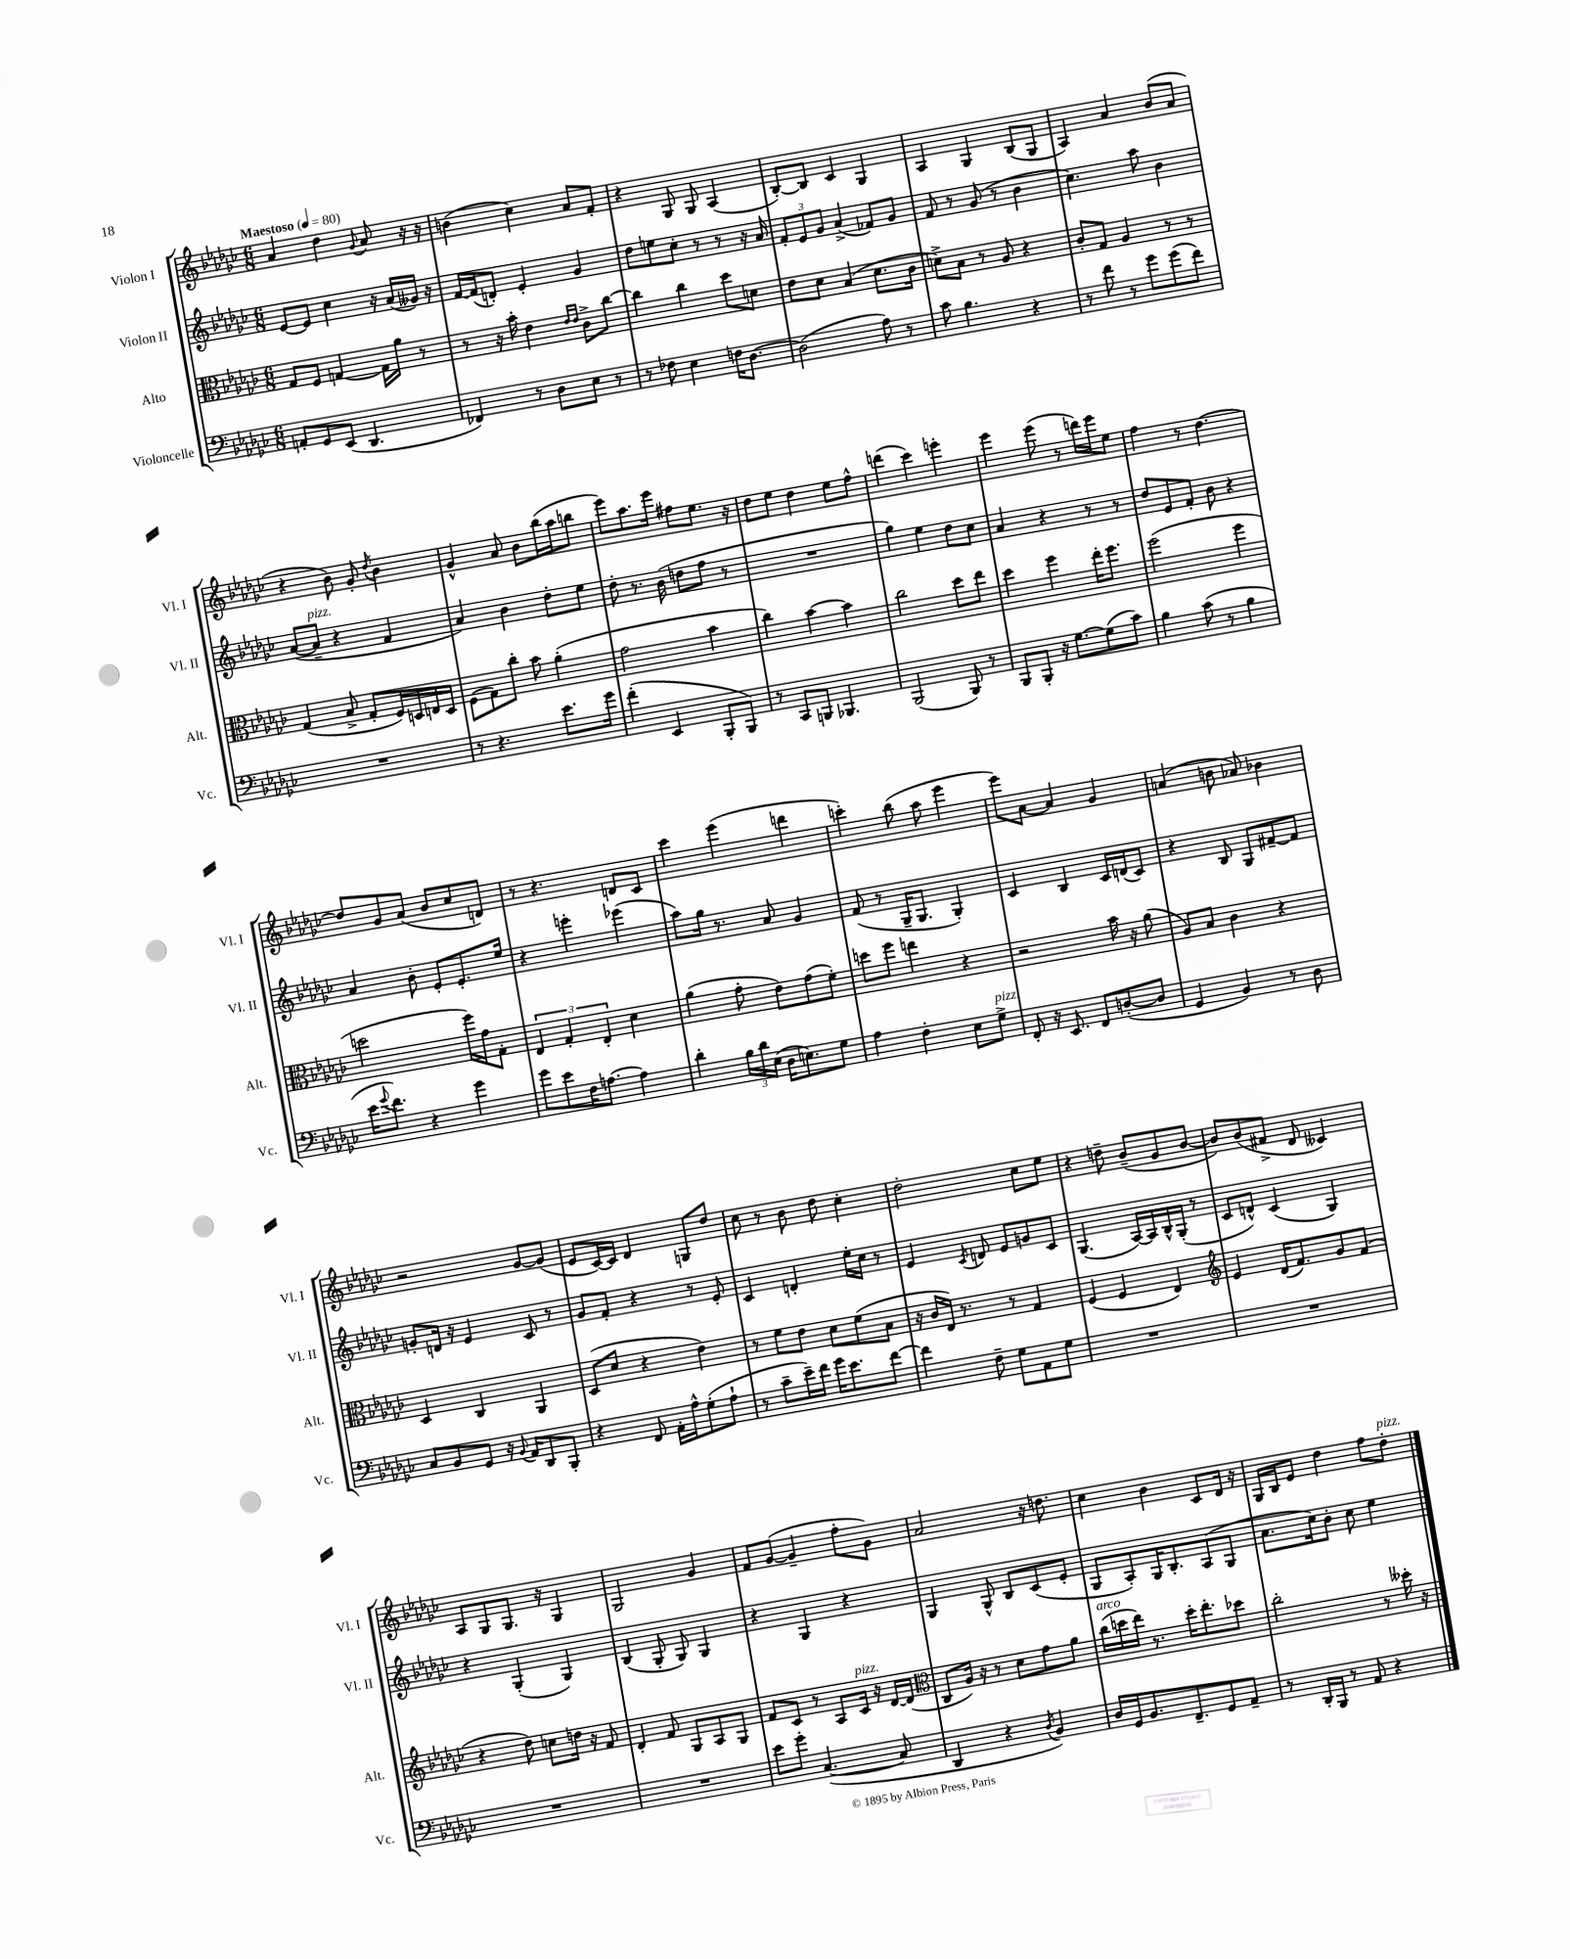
<<
\new StaffGroup <<
\new Staff = "s0" \with { instrumentName = "Violon I" shortInstrumentName = "Vl. I" } {
    \clef treble \key ges \major \numericTimeSignature \time 6/8 \tempo "Maestoso" 4 = 80
    aes'4 des''4 \appoggiatura { ges'8 } aes'8 r16 r16 |
    b'4( ces''4) aes'8 f'8-. |
    r4 ges8 ges8 aes4( |
    bes8~-.) bes8 ces'4 ges4 |
    aes4 ges4 bes8( ges8 |
    aes4) aes'4 bes'8( aes'8 |
    r4 bes'8) ges'8-. \acciaccatura { des''8 } bes'4 |
    ges'4-^ aes'8 bes'8 bes''16( aes''16 b''8 |
    ees'''8) aes''8. ees'''16 fis''8 ees''8. r16 |
    des''8 ees''8 des''4 ees''8 f''8-^ |
    d'''4( ces'''4) e'''4-. |
    ees'''4 ees'''8( r8 d'''16) ees'''16 ees''8 |
    f''4 r8 des''4.~ |
    des''8 ges'8 aes'8( bes'8 ces''8 d'8) |
    r8 r4. d'8 ces'8 |
    ces'''4 ees'''4( d'''4 |
    c'''4-.) bes''8( aes''8 ees'''4 |
    ees'''8) aes'8~ aes'4 ges'4 |
    a'4( b'8 aes'8) bes'4 |
    r2 ges'8~ ges'8( |
    ees'8 ces'16~) ces'16 des'4 g8 des''8 |
    ces''8 r8 bes'8 des''8 ces''4-. |
    des''2-. ces''8 ees''8 |
    r4 d''8-- bes'8--( ges'8 bes'8~ |
    bes'8) bes'8( fis'8-> des'8 ceses'4) |
    aes8 ges8 ges8. r16 ges4 |
    ges2 ges'4 |
    f'8 ges'8~( ges'4-- f''8-. ges'8) |
    aes'2 r16 d''8. |
    ces''4 bes'4 ces'8 des'16 r16 |
    ges16 bes16 ees'8 des''4 f''8 des''8-.^\markup { \italic "pizz." } \bar "|." |
}
\new Staff = "s1" \with { instrumentName = "Violon II" shortInstrumentName = "Vl. II" } {
    \clef treble \key ges \major \numericTimeSignature \time 6/8
    ees'8~ ees'8 ces''4 r16 aes'16( geses'16) r16 |
    f'16~ f'16( d'8-.) ees'4-. ges'4 |
    des''8 e''8 ces''8-. r8 r8 r16 aes'16 |
    \tuplet 3/2 { f'8-. ees'8 ges'8 } aes'4->( fes'8) ges'8 |
    f'8 r8 ges'8( r8 bes'4 |
    ces''4.) aes''8 bes'4 |
    aes'8~( aes'8--^\markup { \italic "pizz." } r4 f'4 |
    aes'4) bes'4 des''8-. ees''8 |
    des''8-. r8. bes'16( d''8 f''8 r8 |
    R2. |
    ges''4) ees''4 des''8 ces''8 |
    aes'4 r4 r8 r8 |
    des''8 ees'8 f'8-. bes'8 r4 |
    aes'4 bes'8-. ees'8-. ees'8.-. ees''16 |
    r4 e'''4-. ees'''4( |
    aes''8) ges''16 r8. aes'8 ges'4 |
    f'8( r8 ges16-- ges8. ges4-.) |
    ces'4 bes4 ces'16 d'16( ces'8) |
    r4 bes8 ges8 fis'8~-- fis'8 |
    g'8-. d'16 r16 ees'4 ces'8 r8 |
    ges'8 f'8-. r4 r8 ees'8-. |
    ces'4 d'4-. ees''16-. ces''16 r8 |
    ees'4 \acciaccatura { ces'8 } d'8 ees'8 g'8 ces'8 |
    ges4.( aes16~) aes16 bes16-^ ges16-.( r8 |
    ces'8 d'8-^) ces'4( ges4) |
    r4 ges4-.( ges4) |
    bes4( ges8-. ges8) ges4 |
    r4 ges4 r4 |
    ges4 ges8-^ bes8 ces'8( ees'8-. |
    ges8 aes8-.) ges16 bes8.-. aes8( ges8 |
    aes'8. ces''16) bes'8-. ces''8 ees''4 \bar "|." |
}
\new Staff = "s2" \with { instrumentName = "Alto" shortInstrumentName = "Alt." } {
    \clef alto \key ges \major \numericTimeSignature \time 6/8
    ges8 f8 g4~ g16 aes'16 r8 |
    r8 r16 bes'16-. ees'4 \grace { ees'16 ees'16 } ces'8-> ces''8~ |
    ces''4 ces''4 des''8 d'8 |
    ees'8 des'8 bes4( des'8. ces'16 |
    d'8->) bes8 r8 aes8 r4 |
    ces'8-. ges8 aes4 r8 r8 |
    ges4( bes8-> ges8-. f16) d16 e16 d16 |
    f8( ges8) ces''8-. bes'8 aes'4-.( |
    ges'2 bes'4 |
    ces''4) bes'4~ bes'4 |
    ces''2 des''8 ees''8 |
    des''4 f''4 ees''16-. f''8. |
    f''2( f''4 |
    d''2 f''16) ges'16 ges8-. |
    \tuplet 3/2 { ees4 ges4-. ees4-. } des'4 |
    aes'4( ges'8-. ees'8) ges'8( f'8-.) |
    d''8 f''8 e''4 r4 |
    r2 bes'16 r16 aes'8( |
    aes8) bes8 ces'4 r4 |
    des4 ces4 aes,4 |
    des8( des'8 r4 ees'4) |
    r8 f'8 ees'8 des'8 f'8( bes8 |
    r16 ces'16 ees16) r8. r8 ges4 |
    f4( f4 ees4) |
    \clef treble ees'4 des'16( f'8.) ges'8 f'8( |
    r4 des''8) c''8 d''16 r16 f'8 |
    des'4-. f'8 ges8 aes8 ges8 |
    f'8 ces'8 r8 aes8 ces'16^\markup { \italic "pizz." } r16 des'16~ des'16( |
    \clef alto ces8 aes16) r16 r8 des'8 ges'8 aes'8 |
    ces''16^\markup { \italic "arco" }( d''16 ees''16) r8. d''16-. ees''8.-. des''8 |
    ces''2-. r8 deses''16-. r16 \bar "|." |
}
\new Staff = "s3" \with { instrumentName = "Violoncelle" shortInstrumentName = "Vc." } {
    \clef bass \key ges \major \numericTimeSignature \time 6/8
    a,8-. ges,8 ees,8( des,4. |
    fes,4) r8 des8 ees8 r8 |
    r8 fes8 ees4 f16 des8.~ |
    des2( aes8) r8 |
    ces'8 bes4. r4 |
    r8 f'8 r8 ges'8 ges'8( f'8) |
    R2. |
    r8 r4. ees'8. ges'16 |
    f'4-.( ees,4 bes,,8-. bes,,8) |
    r8 ces,8 b,,8 bes,,4. |
    bes,,2( bes,,8) r8 |
    bes,,8 bes,,8-. r16 ges8.~ ges8( ces'8) |
    bes4 ces'8( r8 bes4 |
    ees'16 \appoggiatura { ges'8 } f'8.) r4 ges'4 |
    ges'8 ees'8 f16 a8.~ a4 |
    des'4-. \tuplet 3/2 { bes16 des'16 ees16( } des16 e8.) ges8 |
    aes4 f4-. ees8 ges8->^\markup { \italic "pizz." } |
    f,8-. r16 ees,8. f,8 d8~-.( d8 |
    ges,4 bes,4) r8 des8 |
    ces8 bes,8 ges,8 r16 \appoggiatura { bes,8 } aes,16 des,8 bes,,8-. |
    r4 f,8 aes,16-. aes16-^ ges8-.( aes8-! |
    r8 ces'8-- ees'16--) f'16 ges'16 ees'8. f'8~ |
    f'4 f8-- ges8 aes,8 ges8 |
    R2. |
    R2. |
    R2. |
    R2. |
    ees'8 ges'8-. ces4.~( ces8 |
    des,4 r4 \acciaccatura { des8 } bes,4) |
    des16 ges,16 bes,8. f,8.-- ges,8 aes,8-- |
    r8 des,16-. bes,,16 r8 aes,8 r4 \bar "|." |
}
>>
>>
\layout { \context { \Score \remove "Bar_number_engraver" } }
